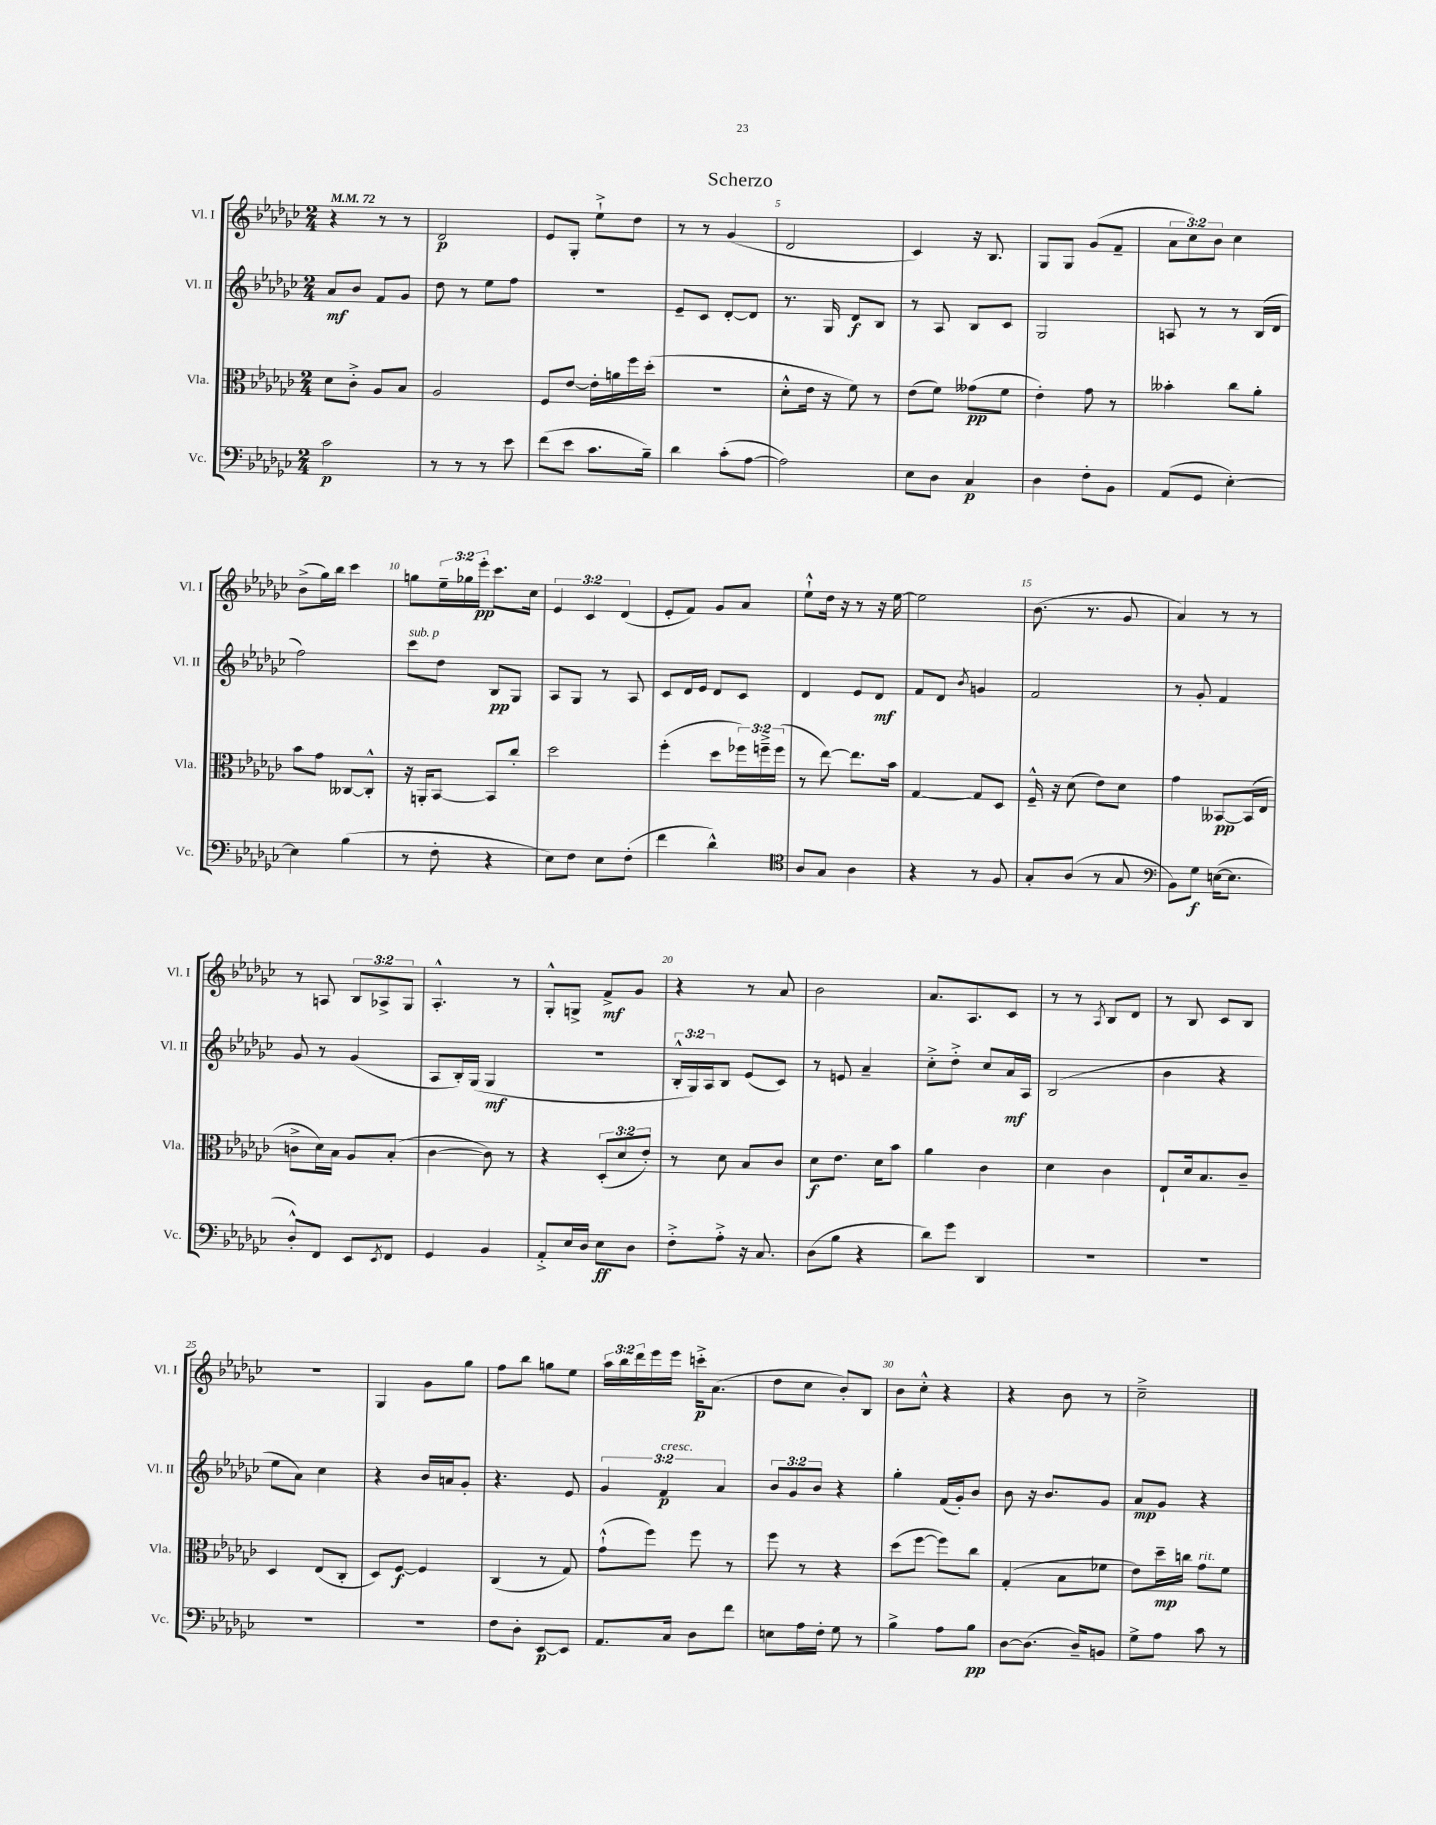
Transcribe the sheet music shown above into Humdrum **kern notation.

**kern	**dynam	**kern	**dynam	**kern	**dynam	**kern	**dynam
*part4	*part4	*part3	*part3	*part2	*part2	*part1	*part1
*staff4	*staff4	*staff3	*staff3	*staff2	*staff2	*staff1	*staff1
*I"Vc.	*	*I"Vla.	*	*I"Vl. II	*	*I"Vl. I	*
*I'Vc.	*	*I'Vla.	*	*I'Vl. II	*	*I'Vl. I	*
*clefF4	*	*clefC3	*	*clefG2	*	*clefG2	*
*k[b-e-a-d-g-c-]	*	*k[b-e-a-d-g-c-]	*	*k[b-e-a-d-g-c-]	*	*k[b-e-a-d-g-c-]	*
*M2/4	*	*M2/4	*	*M2/4	*	*M2/4	*
*MM72	*	*MM72	*	*MM72	*	*MM72	*
=1	=1	=1	=1	=1	=1	=1	=1
2c-\	p	8d-\L	.	8a-/L	mf	4r	.
.	.	8c-'^\J	.	8b-/J	.	.	.
.	.	8A-/L	.	8f/L	.	8r	.
.	.	8B-/J	.	8g-/J	.	8r	.
=2	=2	=2	=2	=2	=2	=2	=2
8r	.	2A-/	.	8dd-\	.	2d-/	p
8r	.	.	.	8r	.	.	.
8r	.	.	.	8ee-\L	.	.	.
8e-\	.	.	.	8ff\J	.	.	.
=3	=3	=3	=3	=3	=3	=3	=3
(8f\L	.	8F/L	.	2r	.	8e-/L	.
8e-\J	.	[8e-/J	.	.	.	8G-'/J	.
8.c-\L	.	16e-'\LL]	.	.	.	8ee-`^\L	.
.	.	16an\	.	.	.	.	.
.	.	16ff\	.	.	.	8dd-\J	.
16B-~\Jk)	.	(16dd-'\JJ	.	.	.	.	.
=4	=4	=4	=4	=4	=4	=4	=4
4d-\	.	2r	.	8e-~/L	.	8r	.
.	.	.	.	8c-/J	.	8r	.
(8c-'\L	.	.	.	[8d-'/L	.	(4g-/	.
[8A-\J	.	.	.	8d-/J]	.	.	.
=5	=5	=5	=5	=5	=5	=5	=5
2A-\])	.	8d-'^^\L	.	8.r	.	2d-/	.
.	.	16e-\Jk	.	.	.	.	.
.	.	16r	.	16G-/	.	.	.
.	.	8f\)	.	8d-/L	f	.	.
.	.	8r	.	8B-/J	.	.	.
=6	=6	=6	=6	=6	=6	=6	=6
8E-\L	.	(8e-\L	.	8r	.	4c-/)	.
8D-\J	.	8f\J)	.	8A-/	.	.	.
4C-/	p	(8g--X\L	pp	8B-/L	.	16r	.
.	.	.	.	.	.	8.B-/	.
.	.	8f\J	.	8c-/J	.	.	.
=7	=7	=7	=7	=7	=7	=7	=7
4D-\	.	4e-'\)	.	2G-/	.	8G-/L	.
.	.	.	.	.	.	8G-/J	.
8F'\L	.	8g-\	.	.	.	(8g-/L	.
8BB-\J	.	8r	.	.	.	8f~/J	.
=8	=8	=8	=8	=8	=8	=8	=8
(8AA-/L	.	4b--X'\	.	8An/	.	12a-\L	.
.	.	.	.	.	.	12cc-\)	.
8GG-/J	.	.	.	8r	.	.	.
.	.	.	.	.	.	12b-\J	.
[4E-'\)	.	8cc-\L	.	8r	.	4cc-\	.
.	.	8a-'\J	.	(16B-/LL	.	.	.
.	.	.	.	16d-/JJ	.	.	.
!!LO:LB:g=z
=9	=9	=9	=9	=9	=9	=9	=9
4E-\]	.	8b-\L	.	2ff\)	.	(8b-^\L	.
.	.	8g-\J	.	.	.	16gg-\L)	.
.	.	.	.	.	.	16bb-\JJ	.
(4B-\	.	[8C--X/L	.	.	.	4ccc-\	.
.	.	8C--'^^/J]	.	.	.	.	.
=10	=10	=10	=10	=10	=10	=10	=10
!	!	!	!	!LO:TX:a:i:t=sub. p	!	!	!
8r	.	16r	.	8ccc-\L	.	8ggn\L	.
.	.	16AAn'/KL	.	.	.	.	.
8F'\	.	[8BB-/J	.	8dd-\J	.	24ee-~\L	.
.	.	.	.	.	.	24gg-X\	.
.	.	.	.	.	.	24eee-'\JJ	pp
4r	.	8BB-/L]	.	8B-/L	pp	8.ccc-\L	.
.	.	8cc-'/J	.	8G-/J	.	.	.
.	.	.	.	.	.	16cc-\Jk	.
=11	=11	=11	=11	=11	=11	=11	=11
8E-\L)	.	2dd-\	.	8A-/L	.	6e-/	.
8F\J	.	.	.	8G-/J	.	.	.
.	.	.	.	.	.	6c-/	.
8E-\L	.	.	.	8r	.	.	.
.	.	.	.	.	.	(6d-/	.
(8F'\J	.	.	.	8A-/	.	.	.
=12	=12	=12	=12	=12	=12	=12	=12
4f\	.	(4ff'\	.	8c-/L	.	8e-'/L	.
.	.	.	.	16d-/L	.	8f/J)	.
.	.	.	.	16e-/JJ	.	.	.
4d-^^\)	.	8dd-\L	.	8d-/L	.	8g-/L	.
.	.	24ff-X\L)	.	8c-/J	.	8a-/J	.
.	.	24ffn~^\	.	.	.	.	.
.	.	(24ff\JJ	.	.	.	.	.
=13	=13	=13	=13	=13	=13	=13	=13
*clefC4	*	*	*	*	*	*	*
8A-/L	.	8r	.	4d-/	.	8ee-`^^\L	.
8G-/J	.	[8ee-\)	.	.	.	16dd-\Jk	.
.	.	.	.	.	.	16r	.
4A-\	.	8.ee-\L]	.	8e-/L	.	8r	.
.	.	.	.	8d-/J	mf	16r	.
.	.	16b-\Jk	.	.	.	[16ee-\	.
=14	=14	=14	=14	=14	=14	=14	=14
4r	.	[4G-/	.	8f/L	.	2ee-\]	.
.	.	.	.	8d-/J	.	.	.
.	.	.	.	8qb-/	.	.	.
8r	.	8G-/L]	.	4gn/	.	.	.
8F/	.	8D-/J	.	.	.	.	.
=15	=15	=15	=15	=15	=15	=15	=15
8G-'/L	.	16F~^^/	.	2f/	.	(8.b-\	.
.	.	16r	.	.	.	.	.
(8A-/J	.	(8d-\	.	.	.	.	.
.	.	.	.	.	.	8.r	.
8r	.	8e-\L)	.	.	.	.	.
8G-/	.	8d-\J	.	.	.	8g-/	.
=16	=16	=16	=16	=16	=16	=16	=16
*clefF4	*	*	*	*	*	*	*
8BB-\L)	.	4g-\	.	8r	.	4a-/)	.
8G-\J	f	.	.	8g-'/	.	.	.
([16En\KL	.	[8BB--X/L	pp	4f/	.	8r	.
8.E\J]	.	.	.	.	.	.	.
.	.	(16BB--/L]	.	.	.	8r	.
.	.	16E-/JJ	.	.	.	.	.
!!LO:LB:g=z
=17	=17	=17	=17	=17	=17	=17	=17
8D-'^^/L)	.	8cn^\L	.	8g-/	.	8r	.
8FF/J	.	16d-\L)	.	8r	.	8An/	.
.	.	16B-\JJ	.	.	.	.	.
8EE-/L	.	8A-/L	.	(4g-/	.	12B-/L	.
.	.	.	.	.	.	12A-X^/	.
8qEE-/	.	.	.	.	.	.	.
8FF/J	.	(8B-'/J	.	.	.	.	.
.	.	.	.	.	.	12G-/J	.
=18	=18	=18	=18	=18	=18	=18	=18
4GG-/	.	[4c-\	.	8A-/L	.	4.A-'^^/	.
.	.	.	.	16B-'/L)	.	.	.
.	.	.	.	(16G-/JJ	.	.	.
4BB-/	.	8c-\])	.	4G-/	mf	.	.
.	.	8r	.	.	.	8r	.
=19	=19	=19	=19	=19	=19	=19	=19
8AA-'^/L	.	4r	.	2r	.	8G-'^^/L	.
16E-/L	.	.	.	.	.	8Gn^/J	.
16D-/JJ	.	.	.	.	.	.	.
8E-\L	ff	(12D-'/L	.	.	.	8f^/L	mf
.	.	12d-/	.	.	.	.	.
8D-\J	.	.	.	.	.	8g-/J	.
.	.	12e-'/J)	.	.	.	.	.
=20	=20	=20	=20	=20	=20	=20	=20
8F'^\L	.	8r	.	24B-'^^/LL	.	4r	.
.	.	.	.	24G-/)	.	.	.
.	.	.	.	24A-/J	.	.	.
8A-'^\J	.	8d-\	.	8B-/J	.	.	.
16r	.	8B-/L	.	(8e-/L	.	8r	.
8.C-/	.	.	.	.	.	.	.
.	.	8c-/J	.	8c-/J)	.	8a-/	.
=21	=21	=21	=21	=21	=21	=21	=21
(8D-\L	.	8d-\L	f	8r	.	2b-\	.
8B-\J	.	8.e-\J	.	8en/	.	.	.
4r	.	.	.	4a-~/	.	.	.
.	.	16d-\KL	.	.	.	.	.
.	.	8b-\J	.	.	.	.	.
=22	=22	=22	=22	=22	=22	=22	=22
8d-\L)	.	4a-\	.	8cc-'^\L	.	8.a-/L	.
8g-\J	.	.	.	8dd-'^\J	.	.	.
.	.	.	.	.	.	8.A-/	.
4DD-/	.	4c-\	.	8cc-/L	.	.	.
.	.	.	.	16a-/L	mf	8c-/J	.
.	.	.	.	16A-/JJ	.	.	.
=23	=23	=23	=23	=23	=23	=23	=23
2r	.	4d-\	.	(2B-/	.	8r	.
.	.	.	.	.	.	8r	.
.	.	.	.	.	.	8qA-/	.
.	.	4c-\	.	.	.	8B-/L	.
.	.	.	.	.	.	8d-/J	.
=24	=24	=24	=24	=24	=24	=24	=24
2r	.	8E-`/L	.	4b-\	.	8r	.
.	.	16d-/k	.	.	.	8B-/	.
.	.	8.B-/	.	.	.	.	.
.	.	.	.	4r	.	8c-/L	.
.	.	8c-~/J	.	.	.	8B-/J	.
!!LO:LB:g=z
=25	=25	=25	=25	=25	=25	=25	=25
2r	.	4D-/	.	8ee-\L	.	2r	.
.	.	.	.	8a-\J)	.	.	.
.	.	(8E-/L	.	4cc-\	.	.	.
.	.	8C-'/J	.	.	.	.	.
=26	=26	=26	=26	=26	=26	=26	=26
2r	.	8D-/L)	.	4r	.	4G-/	.
.	.	[8F/J	f	.	.	.	.
.	.	4F/]	.	16b-/LL	.	8g-\L	.
.	.	.	.	16an/J	.	.	.
.	.	.	.	8g-'/J	.	8gg-\J	.
=27	=27	=27	=27	=27	=27	=27	=27
8F\L	.	(4C-/	.	4.r	.	8ff\L	.
8D-'\J	.	.	.	.	.	8bb-\J	.
[8EE-/L	p	8r	.	.	.	8ggn\L	.
8EE-/J]	.	8G-/)	.	8e-/	.	8ee-\J	.
=28	=28	=28	=28	=28	=28	=28	=28
8.AA-/L	.	(8g-`^^\L	.	6g-/	.	24aa-\LL	.
.	.	.	.	.	.	24bb-\	.
.	.	.	.	.	.	24ddd-\	.
.	.	8ff\J)	.	.	.	16eee-\	.
!	!	!	!	!LO:TX:a:i:t=cresc.	!	!	!
.	.	.	.	6f/	p	.	.
16C-/Jk	.	.	.	.	.	16eee-\JJ	.
8D-\L	.	8ff\	.	.	.	16cccn'^\KL	p
.	.	.	.	.	.	(8.a-\J	.
.	.	.	.	6a-/	.	.	.
8f\J	.	8r	.	.	.	.	.
=29	=29	=29	=29	=29	=29	=29	=29
8En\L	.	8ff\	.	12b-/L	.	8dd-\L	.
.	.	.	.	12g-/	.	.	.
16A-\L	.	8r	.	.	.	8cc-\J	.
.	.	.	.	12b-/J	.	.	.
16F'\JJ	.	.	.	.	.	.	.
8G-\	.	4r	.	4r	.	8b-'/L)	.
8r	.	.	.	.	.	8B-/J	.
=30	=30	=30	=30	=30	=30	=30	=30
4B-^\	.	(8dd-\L	.	4gg-'\	.	8b-\L	.
.	.	[8ff\J	.	.	.	8cc-'^^\J	.
8A-\L	.	8ff\L])	.	(16f/LL	.	4r	.
.	.	.	.	16g-'/J)	.	.	.
8B-\J	pp	8cc-\J	.	8b-/J	.	.	.
=31	=31	=31	=31	=31	=31	=31	=31
[8D-\L	.	(4G-'/	.	8b-\	.	4r	.
(8.D-\J]	.	.	.	16r	.	.	.
.	.	.	.	8.b-/L	.	.	.
.	.	8B-\L	.	.	.	8b-\	.
16D-~/KL)	.	.	.	.	.	.	.
8BBn/J	.	8f-X\J	.	8g-/J	.	8r	.
=32	=32	=32	=32	=32	=32	=32	=32
8G-^\L	.	8e-\L)	.	8a-/L	mp	2cc-~^\	.
8A-\J	.	16dd-~\L	mp	8g-/J	.	.	.
.	.	16ccn\JJ	.	.	.	.	.
!	!	!LO:TX:a:i:t=rit.	!	!	!	!	!
8c-\	.	8g-\L	.	4r	.	.	.
8r	.	8f\J	.	.	.	.	.
==	==	==	==	==	==	==	==
*-	*-	*-	*-	*-	*-	*-	*-
